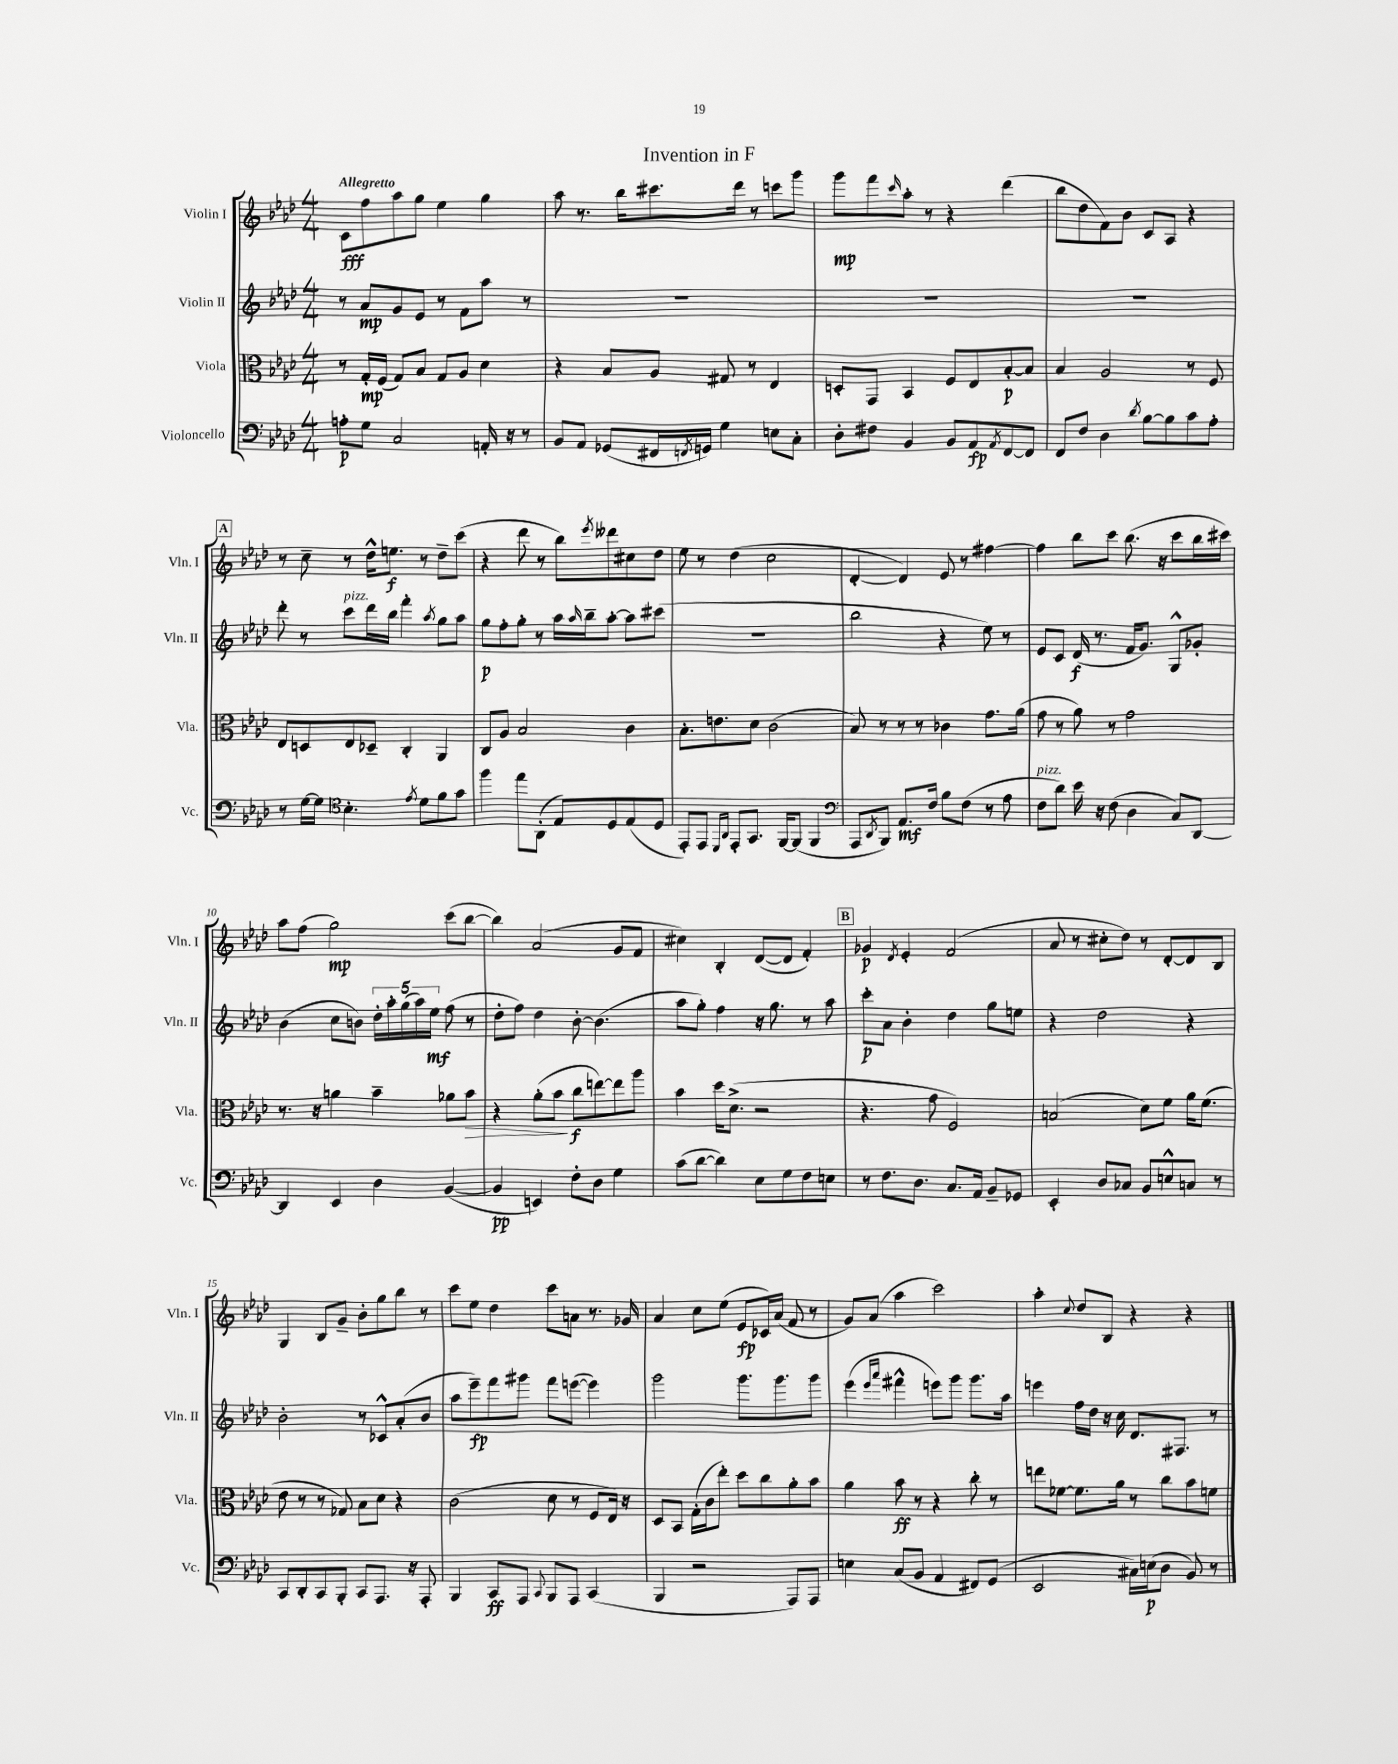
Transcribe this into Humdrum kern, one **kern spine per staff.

**kern	**dynam	**kern	**dynam	**kern	**dynam	**kern	**dynam
*part4	*part4	*part3	*part3	*part2	*part2	*part1	*part1
*staff4	*staff4	*staff3	*staff3	*staff2	*staff2	*staff1	*staff1
*I"Violoncello	*	*I"Viola	*	*I"Violin II	*	*I"Violin I	*
*I'Vc.	*	*I'Vla.	*	*I'Vln. II	*	*I'Vln. I	*
*clefF4	*	*clefC3	*	*clefG2	*	*clefG2	*
*k[b-e-a-d-]	*	*k[b-e-a-d-]	*	*k[b-e-a-d-]	*	*k[b-e-a-d-]	*
*M4/4	*	*M4/4	*	*M4/4	*	*M4/4	*
=1	=1	=1	=1	=1	=1	=1	=1
!	!	!	!	!	!	!LO:TX:a:B:t=Allegretto	!
8An'\L	p	8r	.	8r	.	8c\L	fff
8G\J	.	16G'/LL	mp	8a-/L	mp	8ff\	.
.	.	(16F/JJ	.	.	.	.	.
2C/	.	8G/L)	.	8g/	.	8aa-\	.
.	.	8B-/J	.	8e-/J	.	8gg\J	.
.	.	8G/L	.	8r	.	4ee-\	.
.	.	8A-/J	.	8f\L	.	.	.
16AAn'/	.	4d-\	.	8aa-\J	.	4gg\	.
16r	.	.	.	.	.	.	.
8r	.	.	.	8r	.	.	.
=2	=2	=2	=2	=2	=2	=2	=2
8BB-/L	.	4r	.	1r	.	8aa-\	.
8AA-/J	.	.	.	.	.	8.r	.
(8GG-X/L	.	8B-/L	.	.	.	.	.
.	.	.	.	.	.	16bb-\KL	.
16FF#X/L	.	8A-/J	.	.	.	8.ccc#X\	.
8qFFn/	.	.	.	.	.	.	.
16GGn/JJ)	.	.	.	.	.	.	.
4G\	.	8G#X/	.	.	.	.	.
.	.	.	.	.	.	16ddd-\Jk	.
.	.	8r	.	.	.	8r	.
8En\L	.	4E-/	.	.	.	8cccn\L	.
8C'\J	.	.	.	.	.	8ggg\J	.
=3	=3	=3	=3	=3	=3	=3	=3
8D-'\L	.	8Dn'/L	.	1r	.	8ggg\L	mp
8F#X\J	.	8GG/J	.	.	.	8fff\	.
.	.	.	.	.	.	16qqccc/	.
4BB-/	.	4BB-/	.	.	.	8aa-'\J	.
.	.	.	.	.	.	8r	.
8BB-/L	.	8F/L	.	.	.	4r	.
8AA-/	fp	8E-/	.	.	.	.	.
8qAA-/	.	.	.	.	.	.	.
[8FF/	.	[8B-'/	p	.	.	(4ddd-\	.
8FF/J]	.	8B-/J]	.	.	.	.	.
=4	=4	=4	=4	=4	=4	=4	=4
8FF/L	.	4B-/	.	1r	.	8bb-\L	.
8F/J	.	.	.	.	.	8dd-\	.
4D-\	.	2A-/	.	.	.	8f\)	.
.	.	.	.	.	.	8b-\J	.
8qd-/	.	.	.	.	.	.	.
[8B-\L	.	.	.	.	.	8c/L	.
8B-\]	.	.	.	.	.	8A-/J	.
8c\	.	8r	.	.	.	4r	.
8A-'\J	.	8F/	.	.	.	.	.
!!LO:LB:g=z
!!LO:REH:place=s1:t=A
=5	=5	=5	=5	=5	=5	=5	=5
8r	.	8E-/L	.	8ddd-'\	.	8r	.
[16G\LL	.	8Dn/	.	8r	.	8cc~\	.
16G\JJ]	.	.	.	.	.	.	.
*clefC4	*	*	*	*	*	*	*
!	!	!	!	!LO:TX:a:i:t=pizz.	!	!	!
4.B-'\	.	8E-/	.	8ccc\L	.	8r	.
.	.	8D-X~/J	.	16ddd-\L	.	16dd-^^\KL	.
.	.	.	.	16bb-\JJ	.	8.een\J	f
.	.	4C'/	.	4fff'\	.	.	.
8qe-/	.	.	.	.	.	.	.
8d-\L	.	.	.	.	.	8r	.
.	.	.	.	8qaa-/	.	.	.
8f\	.	4AA-/	.	8gg\L	.	8dd-~\L	.
8g\J	.	.	.	8aa-\J	.	(8ccc\J	.
=6	=6	=6	=6	=6	=6	=6	=6
4ff\	.	8C/L	.	8gg\L	p	4r	.
.	.	8A-/J	.	8ff'\	.	.	.
8ee-\L	.	2B-/	.	8gg'\J	.	8ddd-\	.
(8AA-'\J	.	.	.	8r	.	8r	.
8E-/L)	.	.	.	16aa-\LL	.	8bb-\L)	.
.	.	.	.	16qqaa-/	.	.	.
.	.	.	.	16bb-~\J	.	.	.
.	.	.	.	.	.	8qeee-/	.
8D-/	.	.	.	[8aa-'\J	.	8ddd--X\	.
(8E-/	.	4c\	.	8aa-\L]	.	8cc#X\	.
8D-/J	.	.	.	(8ccc#X\J	.	8dd-\J	.
=7	=7	=7	=7	=7	=7	=7	=7
8EE-'/L)	.	8.B-'\L	.	1r	.	8ee-\	.
8EE-/J	.	.	.	.	.	8r	.
.	.	8.en\	.	.	.	.	.
16qqDD-/LL	.	.	.	.	.	.	.
16qqAA-/JJ	.	.	.	.	.	.	.
8EE-'/L	.	.	.	.	.	(4dd-\	.
8.GG/J	.	8d-\J	.	.	.	.	.
.	.	(2c\	.	.	.	2cc\	.
[16FF/KL	.	.	.	.	.	.	.
(8FF/J]	.	.	.	.	.	.	.
4FF/	.	.	.	.	.	.	.
=8	=8	=8	=8	=8	=8	=8	=8
*clefF4	*	*	*	*	*	*	*
8AAA-/L	.	8B-/)	.	2bb-\	.	[4d-'/	.
8qDD-/	.	.	.	.	.	.	.
8BBB-/J)	.	8r	.	.	.	.	.
8.AA-/L	mf	8r	.	.	.	4d-/])	.
.	.	8r	.	.	.	.	.
16F/Jk	.	.	.	.	.	.	.
8B-\L	.	4c-X\	.	4r	.	8e-/	.
(8F\J	.	.	.	.	.	8r	.
8r	.	8.g\L	.	8ee-\)	.	[4ff#X\	.
8A-\	.	.	.	8r	.	.	.
.	.	(16a-\Jk	.	.	.	.	.
=9	=9	=9	=9	=9	=9	=9	=9
!LO:TX:a:i:t=pizz.	!	!	!	!	!	!	!
8F\L	.	8g\	.	8e-/L	.	4ff#\]	.
8d-\J)	.	8r	.	8c/J	.	.	.
16e-\	.	8a-\)	.	(16d-/	f	8bb-\L	.
16r	.	.	.	8.r	.	.	.
(8F\	.	8r	.	.	.	8ccc\J	.
4D-\	.	2g\	.	16f/KL	.	(8.bb-\	.
.	.	.	.	8.g/J)	.	.	.
.	.	.	.	.	.	16r	.
8C/L)	.	.	.	8G^^/L	.	8ccc\L	.
[8DD-/J	.	.	.	8g-X'/J	.	16bb-\L	.
.	.	.	.	.	.	16ccc#X\JJ)	.
!!LO:LB:g=z
=10	=10	=10	=10	=10	=10	=10	=10
4DD-/]	.	8.r	.	(4b-\	.	8aa-\L	.
.	.	.	.	.	.	(8ff\J	.
.	.	16r	.	.	.	.	.
4EE-/	.	4an\	.	8cc\L	.	2gg\)	mp
.	.	.	.	8bn\J)	.	.	.
4D-\	.	4b-~\	.	20dd-'\LL	.	.	.
.	.	.	.	20aa-'\	.	.	.
.	.	.	.	(20gg\	.	.	.
.	.	.	.	20aa-\)	.	.	.
.	.	.	.	20ee-\JJ	mf	.	.
([4BB-/	.	8a-X\L	.	(8ff\	.	(8ccc\L	.
!	!	!	!LO:HP:b	!	!	!	!
.	.	8b-\J	>	8r	.	[8bb-\J	.
=11	=11	=11	=11	=11	=11	=11	=11
4BB-/]	pp	4r	.	8dd-'\L	.	4bb-\])	.
.	.	.	.	8ff\J)	.	.	.
4EEn/)	.	(8a-'\L	.	4dd-\	.	(2a-/	.
.	.	8b-\J	.	.	.	.	.
8F'\L	.	8cc\L	] f	[8b-'\	.	.	.
8D-\J	.	[8een\)	.	(4.b-\]	.	.	.
4G\	.	8ee\]	.	.	.	8g/L	.
.	.	8aa-\J	.	.	.	8f/J	.
=12	=12	=12	=12	=12	=12	=12	=12
(8c\L	.	4b-\	.	8aa-\L	.	4cc#X\)	.
[8d-\J	.	.	.	8gg'\J)	.	.	.
4d-\])	.	16dd-\KL	.	4ff\	.	4B-'/	.
.	.	(8.d-^\J	.	.	.	.	.
8E-\L	.	2r	.	16r	.	([8d-/L	.
.	.	.	.	8.gg\	.	.	.
8G\	.	.	.	.	.	8d-/J]	.
8F\	.	.	.	8r	.	4f'/)	.
8En\J	.	.	.	8aa-\	.	.	.
!!LO:REH:place=s1:t=B
=13	=13	=13	=13	=13	=13	=13	=13
8r	.	4.r	.	8ccc'\L	p	4g-X/	p
8.F\L	.	.	.	8a-\J	.	.	.
.	.	.	.	.	.	8qd-/	.
.	.	.	.	4b-'\	.	4e-'/	.
8.D-\J	.	.	.	.	.	.	.
.	.	8g\	.	.	.	.	.
8.C/L	.	2F/)	.	4dd-\	.	(2f/	.
16AA-/Jk	.	.	.	.	.	.	.
8BB-~/L	.	.	.	8gg\L	.	.	.
8GG-X/J	.	.	.	8een\J	.	.	.
=14	=14	=14	=14	=14	=14	=14	=14
4EE-'/	.	(2Bn/	.	4r	.	8a-/	.
.	.	.	.	.	.	8r	.
8D-/L	.	.	.	2dd-\	.	8cc#X'\L	.
8C-X/J	.	.	.	.	.	8dd-\J)	.
8BB-/L	.	8d-\L)	.	.	.	8r	.
8En^^/	.	8f\J	.	.	.	[8d-'/L	.
8Cn/J	.	16a-\KL	.	4r	.	8d-/]	.
.	.	(8.f\J	.	.	.	.	.
8r	.	.	.	.	.	8B-/J	.
!!LO:LB:g=z
=15	=15	=15	=15	=15	=15	=15	=15
8CC/L	.	8e-\	.	2b-'\	.	4G/	.
8DD-'/	.	8r	.	.	.	.	.
8CC/	.	8r	.	.	.	8B-/L	.
8BBB-'/J	.	8G-X/)	.	.	.	8g~/J	.
8CC/L	.	8B-\L	.	8r	.	8b-'\L	.
8.AAA-/J	.	8d-\J	.	8c-X^^/L	.	8gg\	.
.	.	4r	.	(8a-'/	.	8bb-\J	.
16r	.	.	.	.	.	.	.
8AAA-'/	.	.	.	8b-/J	.	8r	.
=16	=16	=16	=16	=16	=16	=16	=16
4BBB-/	.	(2c\	.	8aa-\L	.	8ccc\L	.
.	.	.	.	8eee-~\)	fp	8ee-\J	.
8CC/L	ff	.	.	8fff\	.	4dd-\	.
8AAA-/J	.	.	.	8ggg#X\J	.	.	.
8qqCC/	.	.	.	.	.	.	.
8BBB-/L	.	8d-\	.	8fff\L	.	8ccc\L	.
8AAA-/J	.	8r	.	([8eeen\J	.	8an\J	.
(4CC/	.	8F/L	.	4eee\])	.	8.r	.
.	.	16E-/Jk)	.	.	.	.	.
.	.	16r	.	.	.	16g-X/	.
=17	=17	=17	=17	=17	=17	=17	=17
4BBB-/	.	8D-/L	.	2ggg\	.	4a-/	.
.	.	8BB-/J	.	.	.	.	.
2r	.	(16G'\LL	.	.	.	8cc\L	.
.	.	16c\J	.	.	.	.	.
.	.	8ee-'\J)	.	.	.	(8ee-\J	.
.	.	8dd-\L	.	8.ggg\L	.	8e-/L	fp
.	.	8cc\	.	.	.	16c-X/L)	.
.	.	.	.	8.ggg\	.	(16a-/JJ	.
8AAA-/L)	.	8a-'\	.	.	.	8f/	.
8AAA-/J	.	8b-\J	.	8ggg\J	.	8r	.
=18	=18	=18	=18	=18	=18	=18	=18
4En\	.	4a-\	.	(4eee-\	.	8g/L)	.
.	.	.	.	.	.	(8a-/J	.
.	.	.	.	16qqeee-/LL	.	.	.
.	.	.	.	16qqaaa-/JJ	.	.	.
(8C/L	.	8b-\	ff	4fff#X^^\	.	4aa-\	.
8BB-/J	.	8r	.	.	.	.	.
4AA-/	.	4r	.	8eeen\L)	.	2ccc\)	.
.	.	.	.	8ggg\J	.	.	.
8FF#X/L)	.	8cc'\	.	8.ggg\L	.	.	.
(8GG/J	.	8r	.	.	.	.	.
.	.	.	.	16aa-\Jk	.	.	.
=19	=19	=19	=19	=19	=19	=19	=19
2EE-/	.	8een\L	.	4eeen\	.	4aa-'\	.
.	.	[8f-X\J	.	.	.	.	.
.	.	.	.	.	.	8qqcc/	.
.	.	8.f-\L]	.	16ff\LL	.	8dd-/L	.
.	.	.	.	16dd-\JJ	.	.	.
.	.	.	.	16r	.	8B-/J	.
.	.	16a-\Jk	.	16cc\	.	.	.
16C#X\LL)	.	8r	.	8.d-/L	.	4r	.
(16En\J	p	.	.	.	.	.	.
8D-\J	.	8cc\L	.	.	.	.	.
.	.	.	.	8.F#X/J	.	.	.
8BB-/)	.	8b-\	.	.	.	4r	.
8r	.	8fn\J	.	8r	.	.	.
==	==	==	==	==	==	==	==
*-	*-	*-	*-	*-	*-	*-	*-
